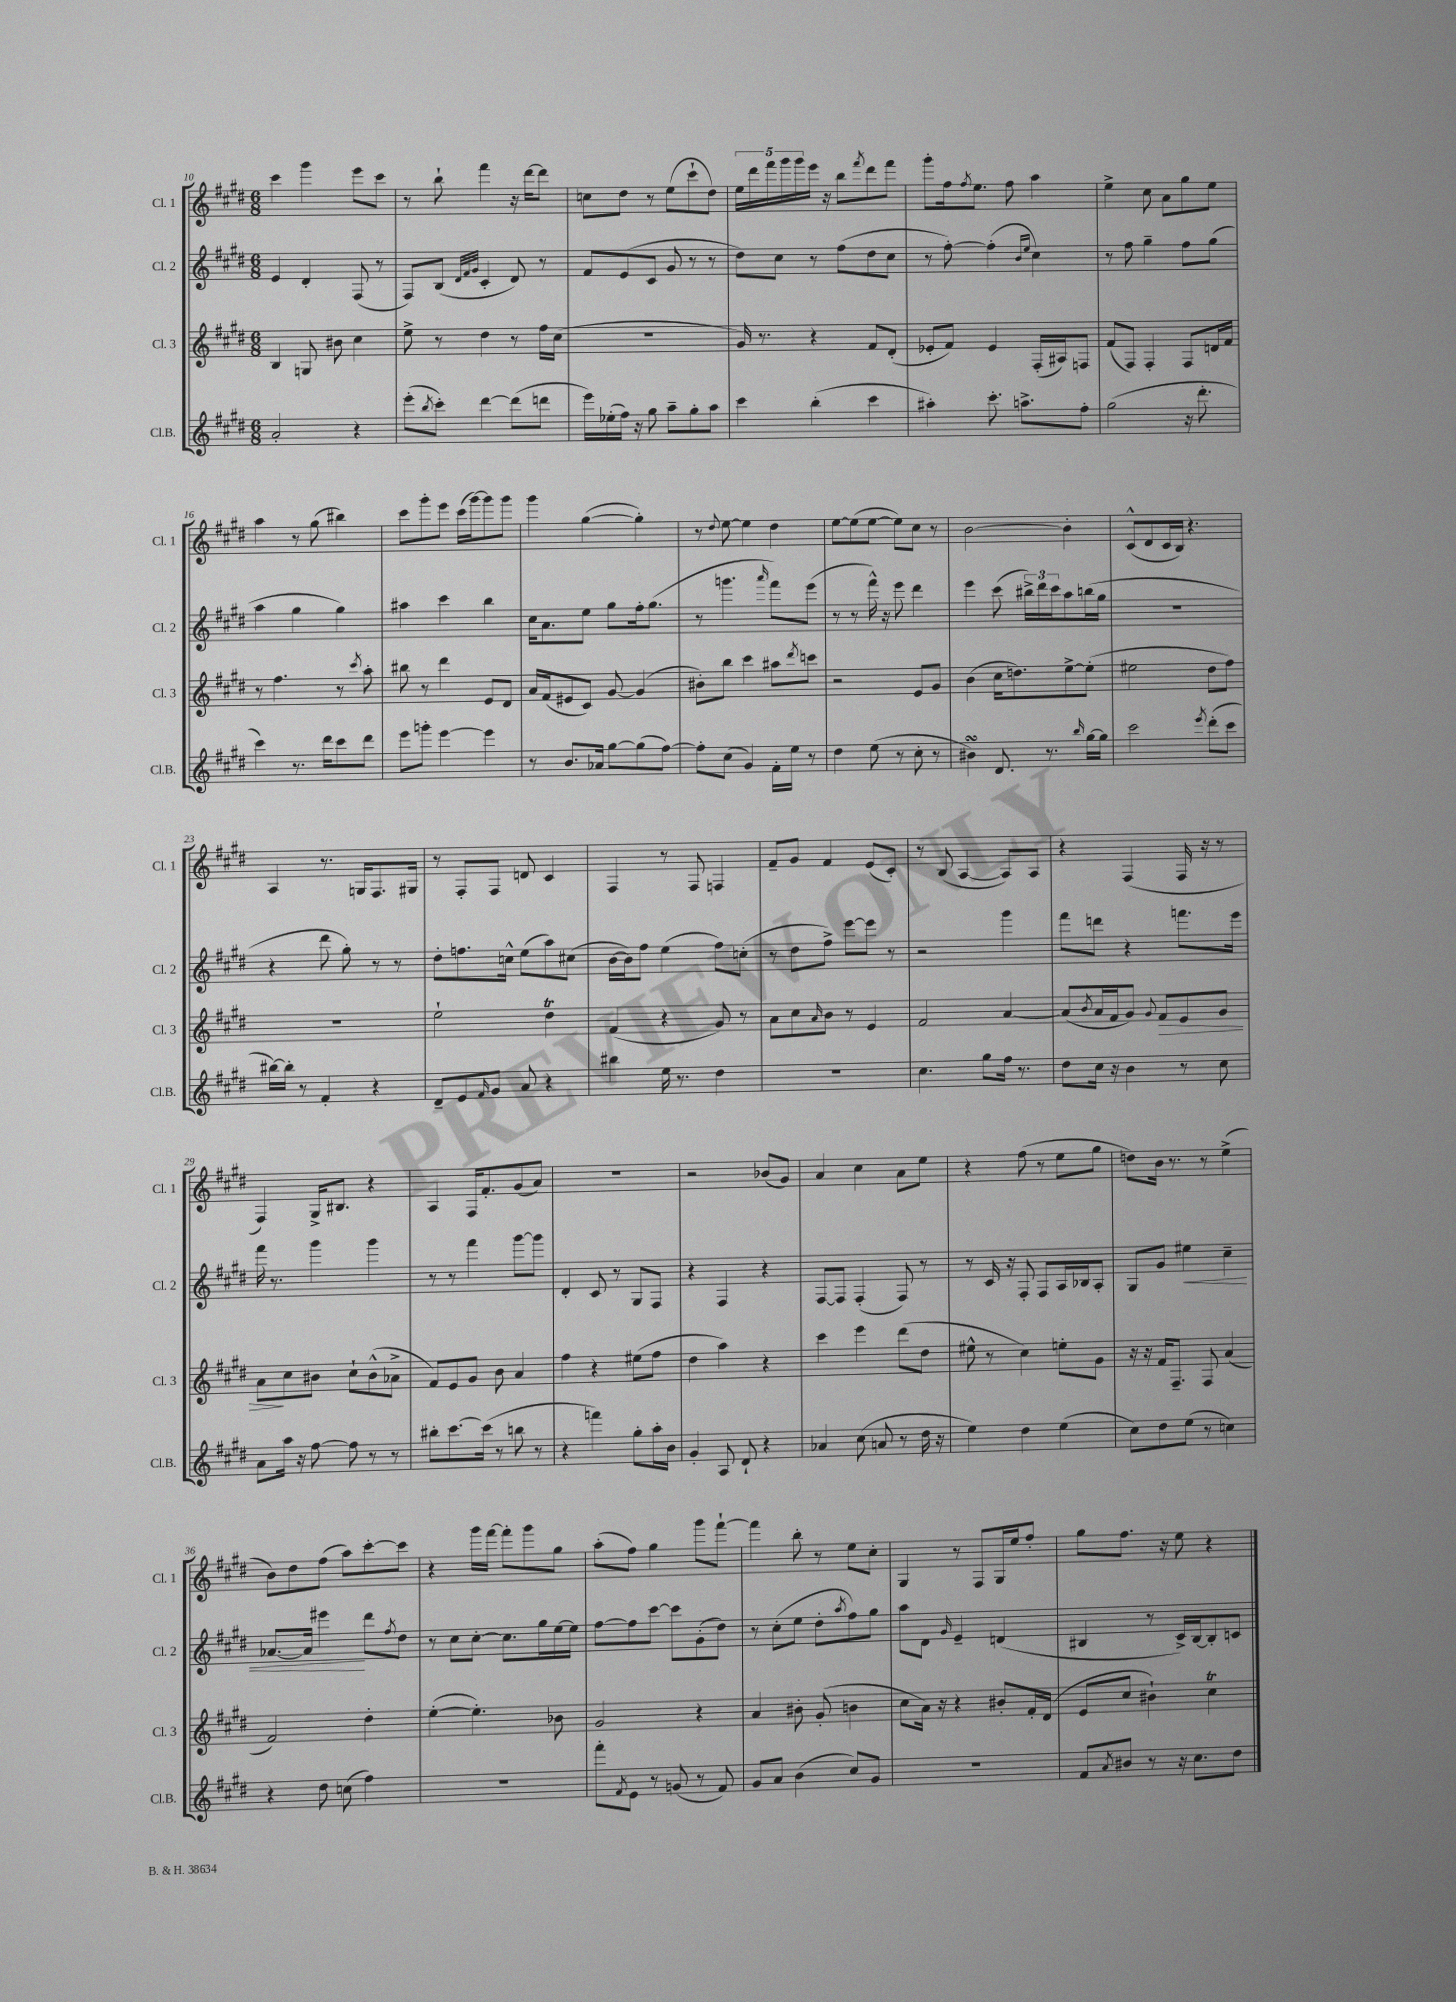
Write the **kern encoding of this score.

**kern	**kern	**kern	**kern
*staff4	*staff3	*staff2	*staff1
*clefG2	*clefG2	*clefG2	*clefG2
*k[f#c#g#d#]	*k[f#c#g#d#]	*k[f#c#g#d#]	*k[f#c#g#d#]
*M6/8	*M6/8	*M6/8	*M6/8
2a'	4B	4e	4ccc#
.	8G	4d#'	4ggg#
.	8b#	.	.
4r	4cc#	(8F#	8eee
.	.	8r	8ccc#
=	=	=	=
(8eee'	8ee^	8F#)	8r
8qbb	.	.	.
8ccc#')	8r	(8B	8bb`
.	.	32qqd#	.
.	.	32qqf#	.
.	.	32qqg#	.
[4ddd#	4dd#	4c#'	4fff#
(8ddd#]	8r	8d#)	16r
.	.	.	[16ddd#
8ddd	16ff#	8r	8ddd#]
.	(16cc#	.	.
=	=	=	=
16eee)	2.r	8f#	8cc
(16ee-'	.	.	.
16ff#)	.	(8e	8dd#
16r	.	.	.
8gg#	.	8c#	8r
8aa~	.	8g#	(8ee
8gg#'	.	8r	8ccc#`
8aa	.	8r	8dd#)
=	=	=	=
4ccc#	16g#)	8dd#)	20ee
.	.	.	20ddd#
.	8.r	.	.
.	.	.	20fff#
.	.	8cc#	.
.	.	.	20ggg#
.	.	.	20ggg#
(4bb'	4r	8r	16eee
.	.	.	16r
.	.	(8ff#	8bb
.	.	.	8qfff#
4ccc#	8f#	8dd#	8ddd#
.	(8d#'	8cc#	8fff#
=	=	=	=
4aa#')	8e-'	8r	8ggg#'
.	8f#)	[8ff#')	16ff#
.	.	.	8qff#
.	.	.	8.ee
8.ccc#'	4e-	(4ff#']	.
.	.	.	8ff#
8.aa^	.	.	.
.	.	16qqb	.
.	.	16qqee	.
.	(16F#'	4cc#)	4aa
.	16A#)	.	.
8ff#'	8F	.	.
=	=	=	=
(2gg#	(8f#	8r	4ee^
.	8F#)	8ff#	.
.	4F#'	4gg#~	8cc#
.	.	.	8a
16r	8F#	8ff#	8gg#
8.ddd#'	.	.	.
.	16d	(8gg#	8ee
.	16f#	.	.
=	=	=	=
4ccc#)	8r	4aa	4aa
.	4.ff#	.	.
8.r	.	4gg#	8r
.	.	.	(8gg#
16ddd#	.	.	.
8ccc#	8r	4gg#)	4bb#)
.	8qccc#	.	.
8ddd#	8aa'	.	.
=	=	=	=
8eee	8bb#	4aa#	8ccc#
8ggg'	8r	.	8ggg#'
[4eee	4ddd#	4ccc#	8eee
.	.	.	(16ccc#
.	.	.	[16ggg#)
4eee]	8e	4bb	8ggg#]
.	8d#	.	8ggg#
=	=	=	=
8r	16a	16cc#	4ggg#
.	(16f#	8.a	.
8.b	8e#	.	.
.	8c#)	8ee	([4gg#
16a-	.	.	.
[8gg#	[8g#	8gg#	.
(8gg#]	(4g#]	16ff#'	4gg#'])
.	.	(8.gg#	.
[8ff#)	.	.	.
=	=	=	=
8ff#']	8b#')	8r	8r
.	.	.	8qqdd#
(8cc#	8bb	4.ggg	[8ee
4g#)	4ccc#	.	4ee]
.	.	16qqaaa	.
16f#'	8aa#	8fff#)	4dd#
16ee	.	.	.
.	8qddd#	.	.
8r	8ccc	(8eee	.
=	=	=	=
4dd#	2r	8r	[8ee
.	.	8r	(8ee]
(8ee	.	16fff#^^)	[8ee
.	.	16r	.
8r	.	8eee	8ee])
8cc#'	8e	4ddd#	8cc#
8r	8g#	.	8r
=	=	=	=
4b#)	(4b	4eee	[2b
8.d#	16cc#	(8ccc#	.
.	8.dd)	.	.
.	.	24bb#^)	.
.	.	24ddd#	.
8.r	.	.	.
.	.	24ccc#	.
.	[8ee^	8aa	4b']
16qqbb	.	.	.
[16gg#	(8ee']	(16bb	.
16gg#]	.	16gg#	.
=	=	=	=
2ccc#	2ee#	2.r	(8c#^^
.	.	.	8d#
.	.	.	16c#
.	.	.	16B)
.	.	.	4.r
8qeee	.	.	.
(8ddd#'	8dd#	.	.
8ccc#	8ff#)	.	.
=	=	=	=
[16bb#)	2.r	4r	4A
16bb#']	.	.	.
8r	.	.	.
4f#'	.	8ddd#	8.r
.	.	8gg#')	.
.	.	.	16G
4r	.	8r	8.F#
.	.	8r	.
.	.	.	16G#
=	=	=	=
8d#~	2ee`	8dd#'	8r
8e	.	8.ff	8F#'
16qqf#	.	.	.
8g#	.	.	8F#
.	.	16cc^^	.
8a	.	(8ee	8d
4r	4dd#	8aa)	4c#
.	.	(8cc#	.
=	=	=	=
4bb#	(4f#	[16b	4F#
.	.	16b])	.
.	.	8ff#	.
16ee	4r	(4ee	8r
8.r	.	.	.
.	.	.	8F#
4dd#	8g#)	8ff#)	4F
.	8r	(8cc'	.
=	=	=	=
2.r	8a	8r	8f#~
.	8cc#	8dd#	8g#
.	16qqa	.	.
.	8b	8ff#^)	4f#
.	8r	[8eee	.
.	4e	8eee]	(8e
.	.	8r	8c#')
=	=	=	=
4.cc#	2f#	2r	8r
.	.	.	(8B
.	.	.	[4A
8gg#	.	.	.
16ff#	[4a	4ggg#	8A])
8.r	.	.	.
.	.	.	8A
=	=	=	=
8dd#	(8a]	8fff#	4r
.	8qb	.	.
16cc#	16a	8ddd	.
16r	16f#	.	.
4b	8g#)	4r	(4F#
.	8qqg#	.	.
.	8f#	.	.
8r	8e	8.fff	16F#
.	.	.	16r
8cc#	8g#	.	8r
.	.	16eee	.
=	=	=	=
8a	8a	16fff#	4F#)
.	.	8.r	.
16aa	8cc#	.	.
16r	.	.	.
[8ff#	8b#	4ggg#	16G#^
.	.	.	8.B#
8ff#]	8cc#`	.	.
8r	(8b#^^	4ggg#	4r
8r	8a-^	.	.
=	=	=	=
8bb#'	8f#)	8r	4A
[8.ccc#	8e	8r	.
.	8g#	4fff#	16F#
(16ccc#]	.	.	8.f#'
8r	8b	.	.
8bb	4a	[8ggg#	(8g#
8r	.	8ggg#]	8a)
=	=	=	=
4r	4ff#	4d#'	2.r
4fff)	4r	8c#	.
.	.	8r	.
8gg#'	(8ee#	8G#	.
16aa'	8ff#	8F#	.
16b	.	.	.
=	=	=	=
4g#'	4dd#	4r	2r
8A	4aa)	4F#	.
8d#`	.	.	.
4r	4r	4r	(8b-
.	.	.	8g#)
=	=	=	=
4a-	4ccc#	[8F#	4a
.	.	8F#]	.
(8cc#	4eee	(4F#'	4cc#
8a	.	.	.
8r	(8ddd#	8F#)	8a
16dd#	8dd#	8r	8ee
16r	.	.	.
=	=	=	=
4ee)	8ee#^^	8r	4r
.	8r	16c#	.
.	.	16r	.
4dd#	4cc#)	8F#'	(8ff#
.	.	8F#	8r
(4ee	8ee'	16A	8ee
.	.	16B-	.
.	8g#	8A'	8gg#
=	=	=	=
8cc#)	16r	8G#	8dd)
.	16r	.	.
8dd#	16f#	8g#	16b
.	8.F#~	.	8.r
(8ee	.	4ee#	.
8r	8F#	.	8r
4cc)	(4a	4cc#~	(4ee^
=	=	=	=
4r	2f#)	[8.a-	8b)
.	.	.	8dd#
.	.	16a-]	.
8dd#	.	4eee#	(8ff#
(8cc	.	.	8aa)
4ff#)	4dd#'	8ddd#	[8ccc#'
.	.	8qff#	.
.	.	8dd#	8ccc#]
=	=	=	=
2.r	([4ee'	8r	4r
.	.	8cc#	.
.	4.ee'])	[8cc#'	16ggg#
.	.	.	[16fff#
.	.	8.cc#]	8fff#']
.	.	.	8ggg#
.	.	16gg#	.
.	8b-	[16ee	8gg#
.	.	16ee]	.
=	=	=	=
8fff#'	2g#	[8ff#	(8aa'
8qf#	.	.	.
8e	.	8ff#]	8ff#)
8r	.	[8ccc#	4gg#
(8g	.	8ccc#]	.
8r	4r	(8g#'	8ggg#
8f#)	.	8dd#)	[8fff#`
=	=	=	=
8g#	4a	8r	4fff#]
8a	.	(8cc#'	.
(4b	8b#'	8ee	8bb'
.	(8g#'	8dd#'	8r
.	.	8qaa	.
8cc#)	4b	8ff#)	8ee
8g#	.	8gg#	8cc#'
=	=	=	=
2.r	8cc#	8aa	4G#
.	16a)	8d#	.
.	16r	.	.
.	.	16qqg#	.
.	4r	4e~	8r
.	.	.	8F#
.	8b#'	(4d	16G#
.	.	.	16ee
.	16f#'	.	8ff#'
.	(16d#	.	.
=	=	=	=
8f#	8e	4B#	8gg#
8qa	.	.	.
8b#	8cc#	.	8.ff#
8r	4b#`)	8r	.
.	.	.	16r
16r	.	16c#^)	8ee
8.cc#	.	[16B#	.
.	4cc#	8B#']	4r
8dd#	.	8c	.
==	==	==	==
*-	*-	*-	*-
